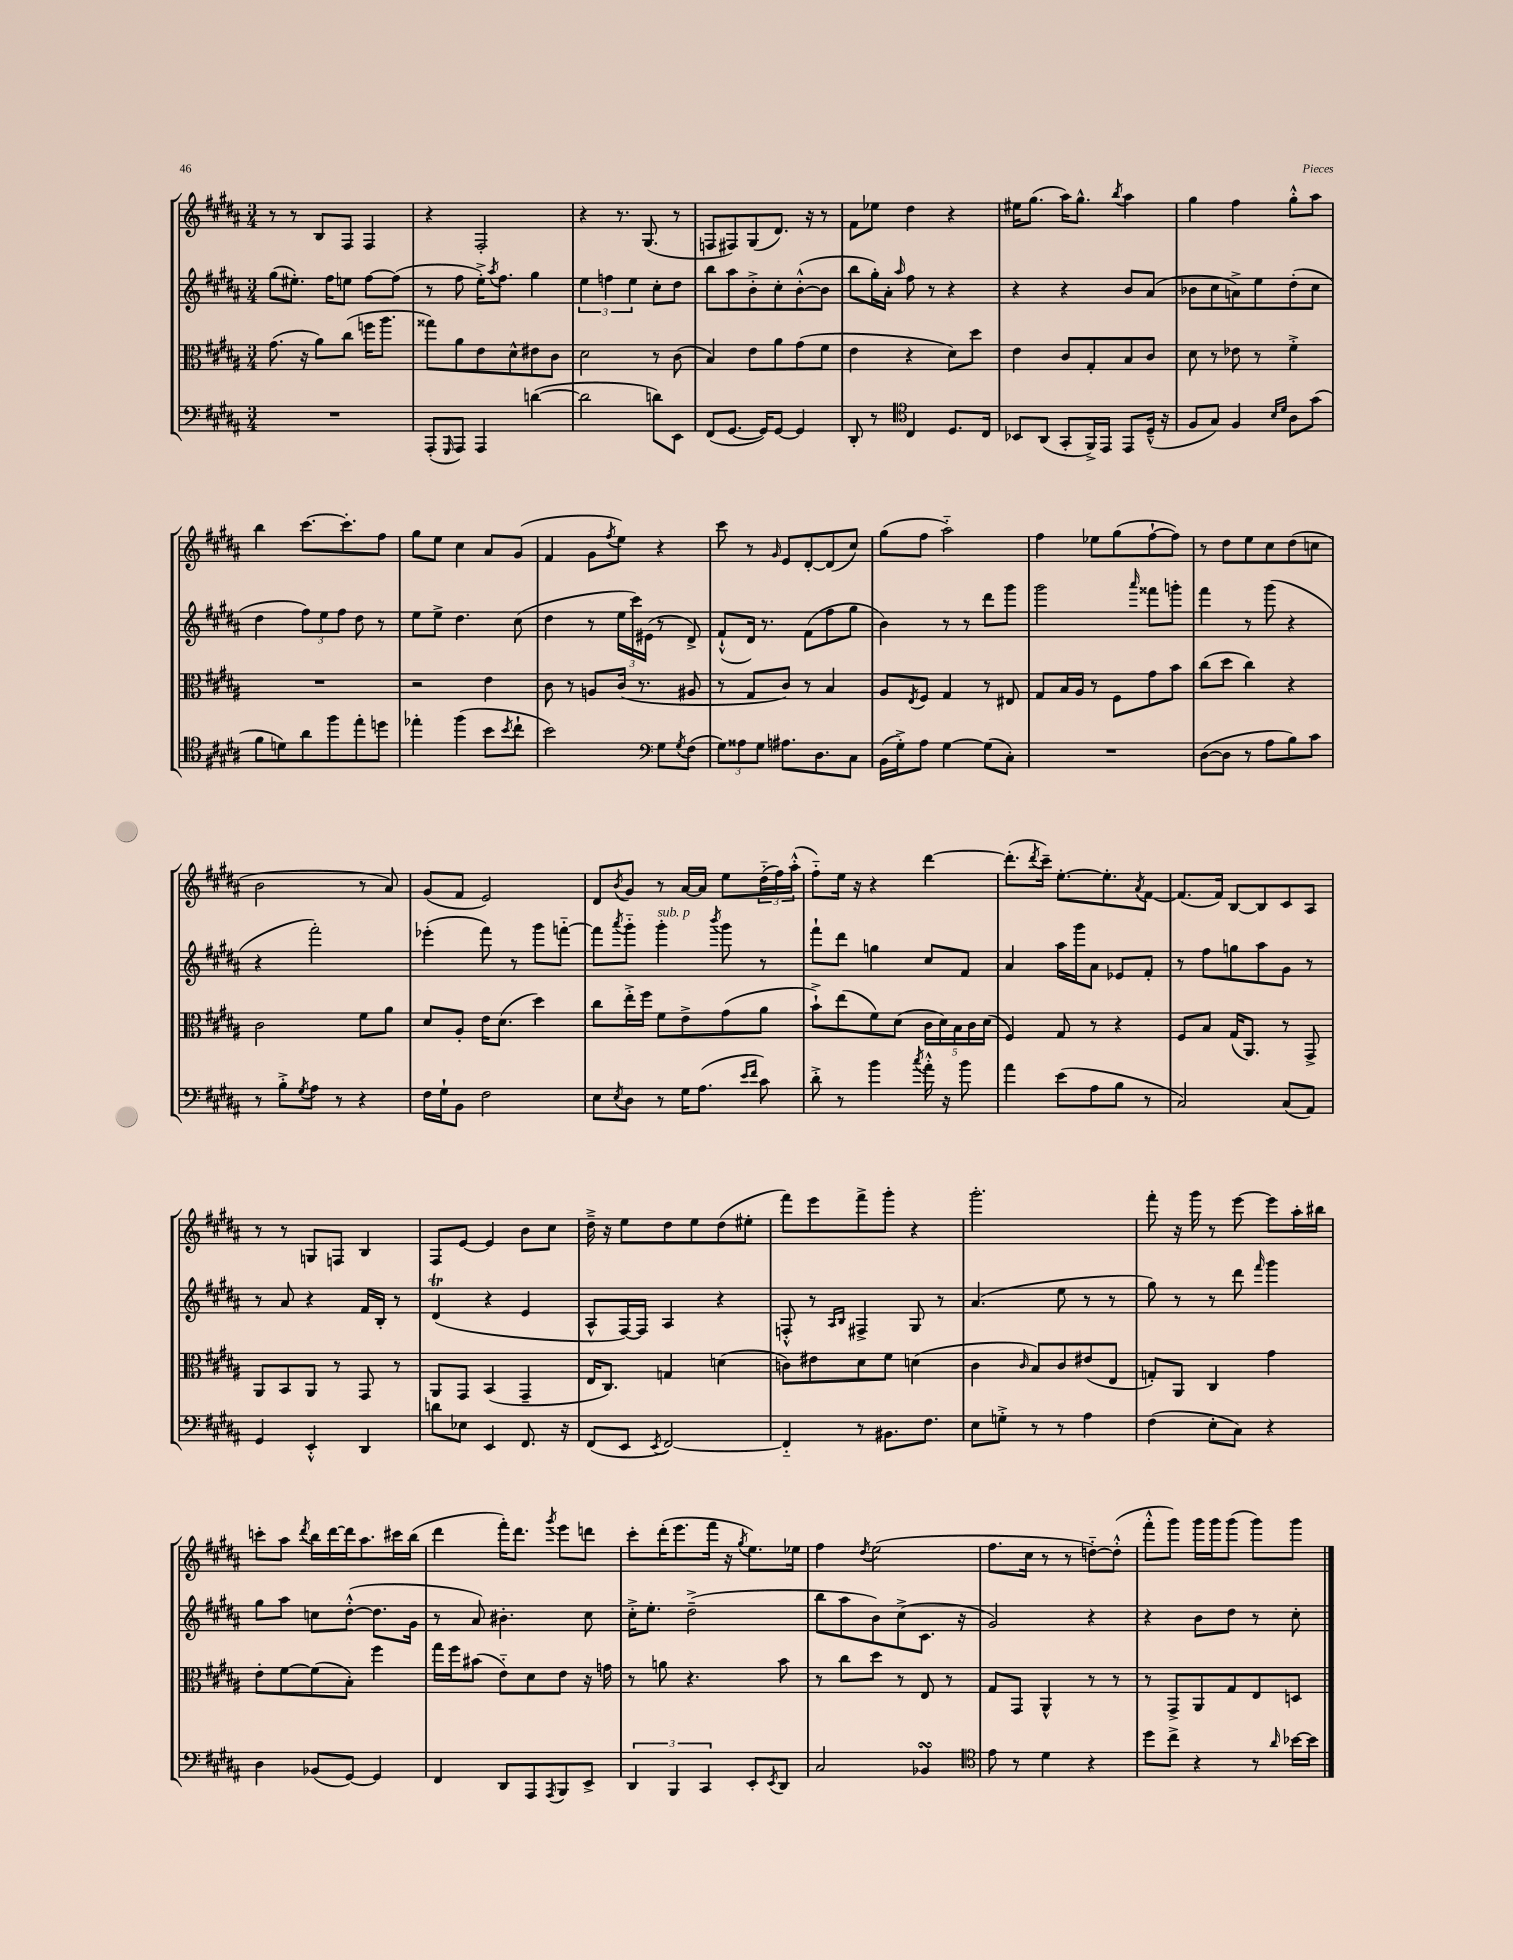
<<
\new StaffGroup <<
\new Staff = "s0" {
    \clef treble \key b \major \numericTimeSignature \time 3/4
    r8 r8 b8 fis8 fis4 |
    r4 fis2-. |
    r4 r8. gis8.( r8 |
    f8 fis8) gis8( dis'8.) r16 r8 |
    fis'8 ees''8 dis''4 r4 |
    eis''16 gis''8.( ais''16) gis''8.-^ \acciaccatura { b''8 } ais''4 |
    gis''4 fis''4 gis''8-.-^ ais''8 |
    b''4 cis'''8.~ cis'''8.-. fis''8 |
    gis''8 e''8 cis''4 ais'8 gis'8( |
    fis'4 gis'8 \acciaccatura { fis''8 } e''8) r4 |
    cis'''8 r8 \grace { gis'16 } e'8 dis'8~-. dis'8( cis''8) |
    gis''8( fis''8 ais''2-_) |
    fis''4 ees''8 gis''8( fis''8~-! fis''8) |
    r8 dis''8 e''8 cis''8 dis''8( c''8 |
    b'2 r8 ais'8) |
    gis'8( fis'8 e'2) |
    dis'8 \acciaccatura { b'8 } gis'8 r8 ais'16~ ais'16 e''8 \tuplet 3/2 { dis''16-_( fis''16) ais''16-.-^( } |
    fis''8-_) e''16 r16 r4 dis'''4~ |
    dis'''8.-.( \acciaccatura { dis'''8 } cis'''16--) e''8.~-. e''8.-. \acciaccatura { ais'8 } fis'8~ |
    fis'8.( fis'16) b8~ b8 cis'8 ais8 |
    r8 r8 g8 f8 b4 |
    fis8 e'8~ e'4 b'8 cis''8 |
    dis''16---> r16 e''8 dis''8 e''8 dis''8( eis''8-. |
    fis'''8) e'''8 fis'''8-> gis'''8-. r4 |
    gis'''2.-. |
    fis'''8-. r16 gis'''16 r8 e'''8~ e'''8 ais''16-. bis''16 |
    c'''8-. ais''8 \acciaccatura { dis'''8 } b''16 dis'''16~ dis'''16 ais''8. cis'''16 b''16( |
    dis'''4 fis'''16-.) dis'''8. \acciaccatura { gis'''8 } e'''8 d'''8 |
    cis'''8-. dis'''16-.( e'''8. fis'''16 r16 \acciaccatura { gis''8 } e''8.) ees''16 |
    fis''4 \acciaccatura { dis''8 } e''2( |
    fis''8. cis''16 r8 r8 d''8~-_) d''8-.-^( |
    fis'''8-.-^ gis'''8) gis'''16 gis'''16 gis'''8( gis'''8) gis'''8 \bar "|." |
}
\new Staff = "s1" {
    \clef treble \key b \major \numericTimeSignature \time 3/4
    gis''8( eis''8.-.) fis''16 e''8 fis''8~ fis''8( |
    r8 fis''8 e''16-.->) \acciaccatura { ais''8 } fis''8. gis''4 |
    \tuplet 3/2 { e''4 f''4 e''4 } cis''8-. dis''8 |
    b''8 ais''8 b'8-.-> cis''8-. b'8~-.-^( b'8 |
    b''8 gis''16-.) ais'16-. \grace { ais''16 } fis''8 r8 r4 |
    r4 r4 b'8 ais'8( |
    bes'8 cis''8 a'8->) e''8 dis''8-.( cis''8 |
    dis''4 \tuplet 3/2 { fis''8) e''8 fis''8 } dis''8 r8 |
    e''8 e''8-> dis''4. cis''8( |
    dis''4 r8 \tuplet 3/2 { e''16 cis'''16) eis'16( } r8 dis'8->) |
    fis'8-!-^( dis'16) r8. fis'8( fis''8 gis''8 |
    b'4) r8 r8 dis'''8 gis'''8 |
    gis'''2 \grace { ais'''16 } fisis'''8 g'''8-. |
    fis'''4 r8 gis'''8( r4 |
    r4 fis'''2-.) |
    ees'''4-.( fis'''8) r8 gis'''8 f'''8~-_ |
    f'''8 \acciaccatura { ais'''8 } gis'''8-_ gis'''4-.^\markup { \italic "sub. p" } \acciaccatura { b'''8 } gis'''8 r8 |
    fis'''8-! dis'''8 g''4 cis''8 fis'8 |
    ais'4 ais''16 gis'''16 ais'8 ees'8 fis'8-. |
    r8 fis''8 g''8 ais''8 gis'8 r8 |
    r8 ais'8 r4 fis'16 b16-. r8 |
    dis'4\trill( r4 e'4 |
    ais8-^ fis16~) fis16 ais4 r4 |
    f8-.-^ r8 \grace { ais16 b16 } fis4-> gis8 r8 |
    ais'4.( e''8 r8 r8 |
    gis''8) r8 r8 dis'''8 \grace { fis'''16 } gis'''4 |
    gis''8 ais''8 c''8 dis''8~-.-^( dis''8. gis'16 |
    r8 ais'8) bis'4.-. cis''8 |
    cis''16-.-> e''8.-. dis''2--->( |
    b''8 ais''8 b'8) cis''8->( cis'8. r16 |
    gis'2) r4 |
    r4 b'8 dis''8 r8 cis''8-. \bar "|." |
}
\new Staff = "s2" {
    \clef alto \key b \major \numericTimeSignature \time 3/4
    gis'8.( r16 ais'8) cis''8( f''16 ais''8. |
    gisis''8) ais'8 e'8 dis'8-^ eis'8 cis'8 |
    dis'2 r8 cis'8( |
    b4) e'8 ais'8 gis'8( fis'8 |
    e'4 r4 dis'8) dis''8 |
    e'4 cis'8 gis8-. b8 cis'8 |
    dis'8 r8 ees'8 r8 fis'4-.-> |
    R2. |
    r2 e'4 |
    cis'8 r8 a8 cis'16( r8. ais8 |
    r8 gis8 cis'8) r8 b4 |
    ais8 \acciaccatura { e8 } fis8 gis4 r8 eis8 |
    gis8 b16 ais16 r8 fis8 gis'8 b'8 |
    cis''8( dis''8 cis''4) r4 |
    cis'2 fis'8 ais'8 |
    dis'8 ais8-. e'16 dis'8.( dis''4) |
    cis''8 e''16-.-> fis''16 fis'8 e'8-> gis'8( ais'8 |
    b'8-!->) e''8( fis'8) dis'8( \tuplet 5/4 { cis'16 dis'16) b16 cis'16 dis'16( } |
    fis4) gis8 r8 r4 |
    fis8 b8 gis16( ais,8.) r8 gis,8-> |
    ais,8 b,8 ais,8 r8 gis,8 r8 |
    ais,8 gis,8 b,4( gis,4-- |
    e16 cis8.) g4 d'4( |
    c'8) eis'8 dis'8 fis'8 d'4( |
    cis'4 \grace { cis'16 } b8) cis'8 eis'8( e8 |
    g8-.) ais,8 cis4 gis'4 |
    e'8-. fis'8~ fis'8( b8-.) fis''4 |
    gis''16 fis''16 bis'8( e'8-_) dis'8 e'8 r16 g'16 |
    r8 a'8 r4. b'8 |
    r8 cis''8 dis''8 r8 e8 r8 |
    gis8 gis,8 ais,4-^ r8 r8 |
    r8 gis,8-> ais,8 gis8 e8 d8 \bar "|." |
}
\new Staff = "s3" {
    \clef bass \key b \major \numericTimeSignature \time 3/4
    R2. |
    ais,,8-.( \grace { gis,,16 } ais,,8) ais,,4 d'4~( |
    d'2 d'8) e,8 |
    fis,8( gis,8.~ gis,16) gis,8~ gis,4 |
    dis,8-. r8 \clef tenor cis4 dis8. cis16 |
    bes,8 ais,8( gis,8-. fis,16->) e,16 e,8 dis16---^( r16 |
    fis8 gis8) fis4 \grace { b16 dis'16 } ais8 gis'8( |
    fis'8 d'8) ais'8 fis''8 e''8-. d''8 |
    ees''4-. fis''4( b'8 \acciaccatura { b'8 } cis''8-! |
    b'2) \clef bass gis8 \acciaccatura { gis8 } fis8( |
    \tuplet 3/2 { gis8) aisis8 gis8 } ais8. dis8. cis8 |
    b,16( gis16-.->) ais8 gis4~ gis8( cis8-.) |
    R2. |
    dis8~( dis8 r8 ais8 b8) cis'8 |
    r8 b8-.-> \acciaccatura { gis8 } ais8 r8 r4 |
    fis16 gis16-! b,8 fis2 |
    e8 \acciaccatura { e8 } dis8 r8 gis16 ais8.( \grace { e'16 fis'16 } cis'8) |
    dis'8-.-> r8 b'4 \acciaccatura { cis''8 } ais'16-.-^ r16 b'8 |
    ais'4 e'8( ais8 b8 r8 |
    cis2) cis8( ais,8) |
    gis,4 e,4-.-^ dis,4 |
    d'8 ees8 e,4 fis,8. r16 |
    fis,8( e,8 \acciaccatura { e,8 } fis,2~) |
    fis,4-_ r8 bis,8. fis8. |
    e8 g8-.-> r8 r8 ais4 |
    fis4( e8-. cis8) r4 |
    dis4 bes,8( gis,8~) gis,4 |
    fis,4 dis,8 ais,,8 \acciaccatura { ais,,8 } b,,8 e,8-> |
    \tuplet 3/2 { dis,4 b,,4 cis,4 } e,8-. \acciaccatura { e,8 } dis,8 |
    cis2 bes,4\turn |
    \clef tenor e'8 r8 dis'4 r4 |
    dis''8 cis''8-> r4 r8 \grace { ais'16 } bes'16~ bes'16 \bar "|." |
}
>>
>>
\layout { \context { \Score \remove "Bar_number_engraver" } }
